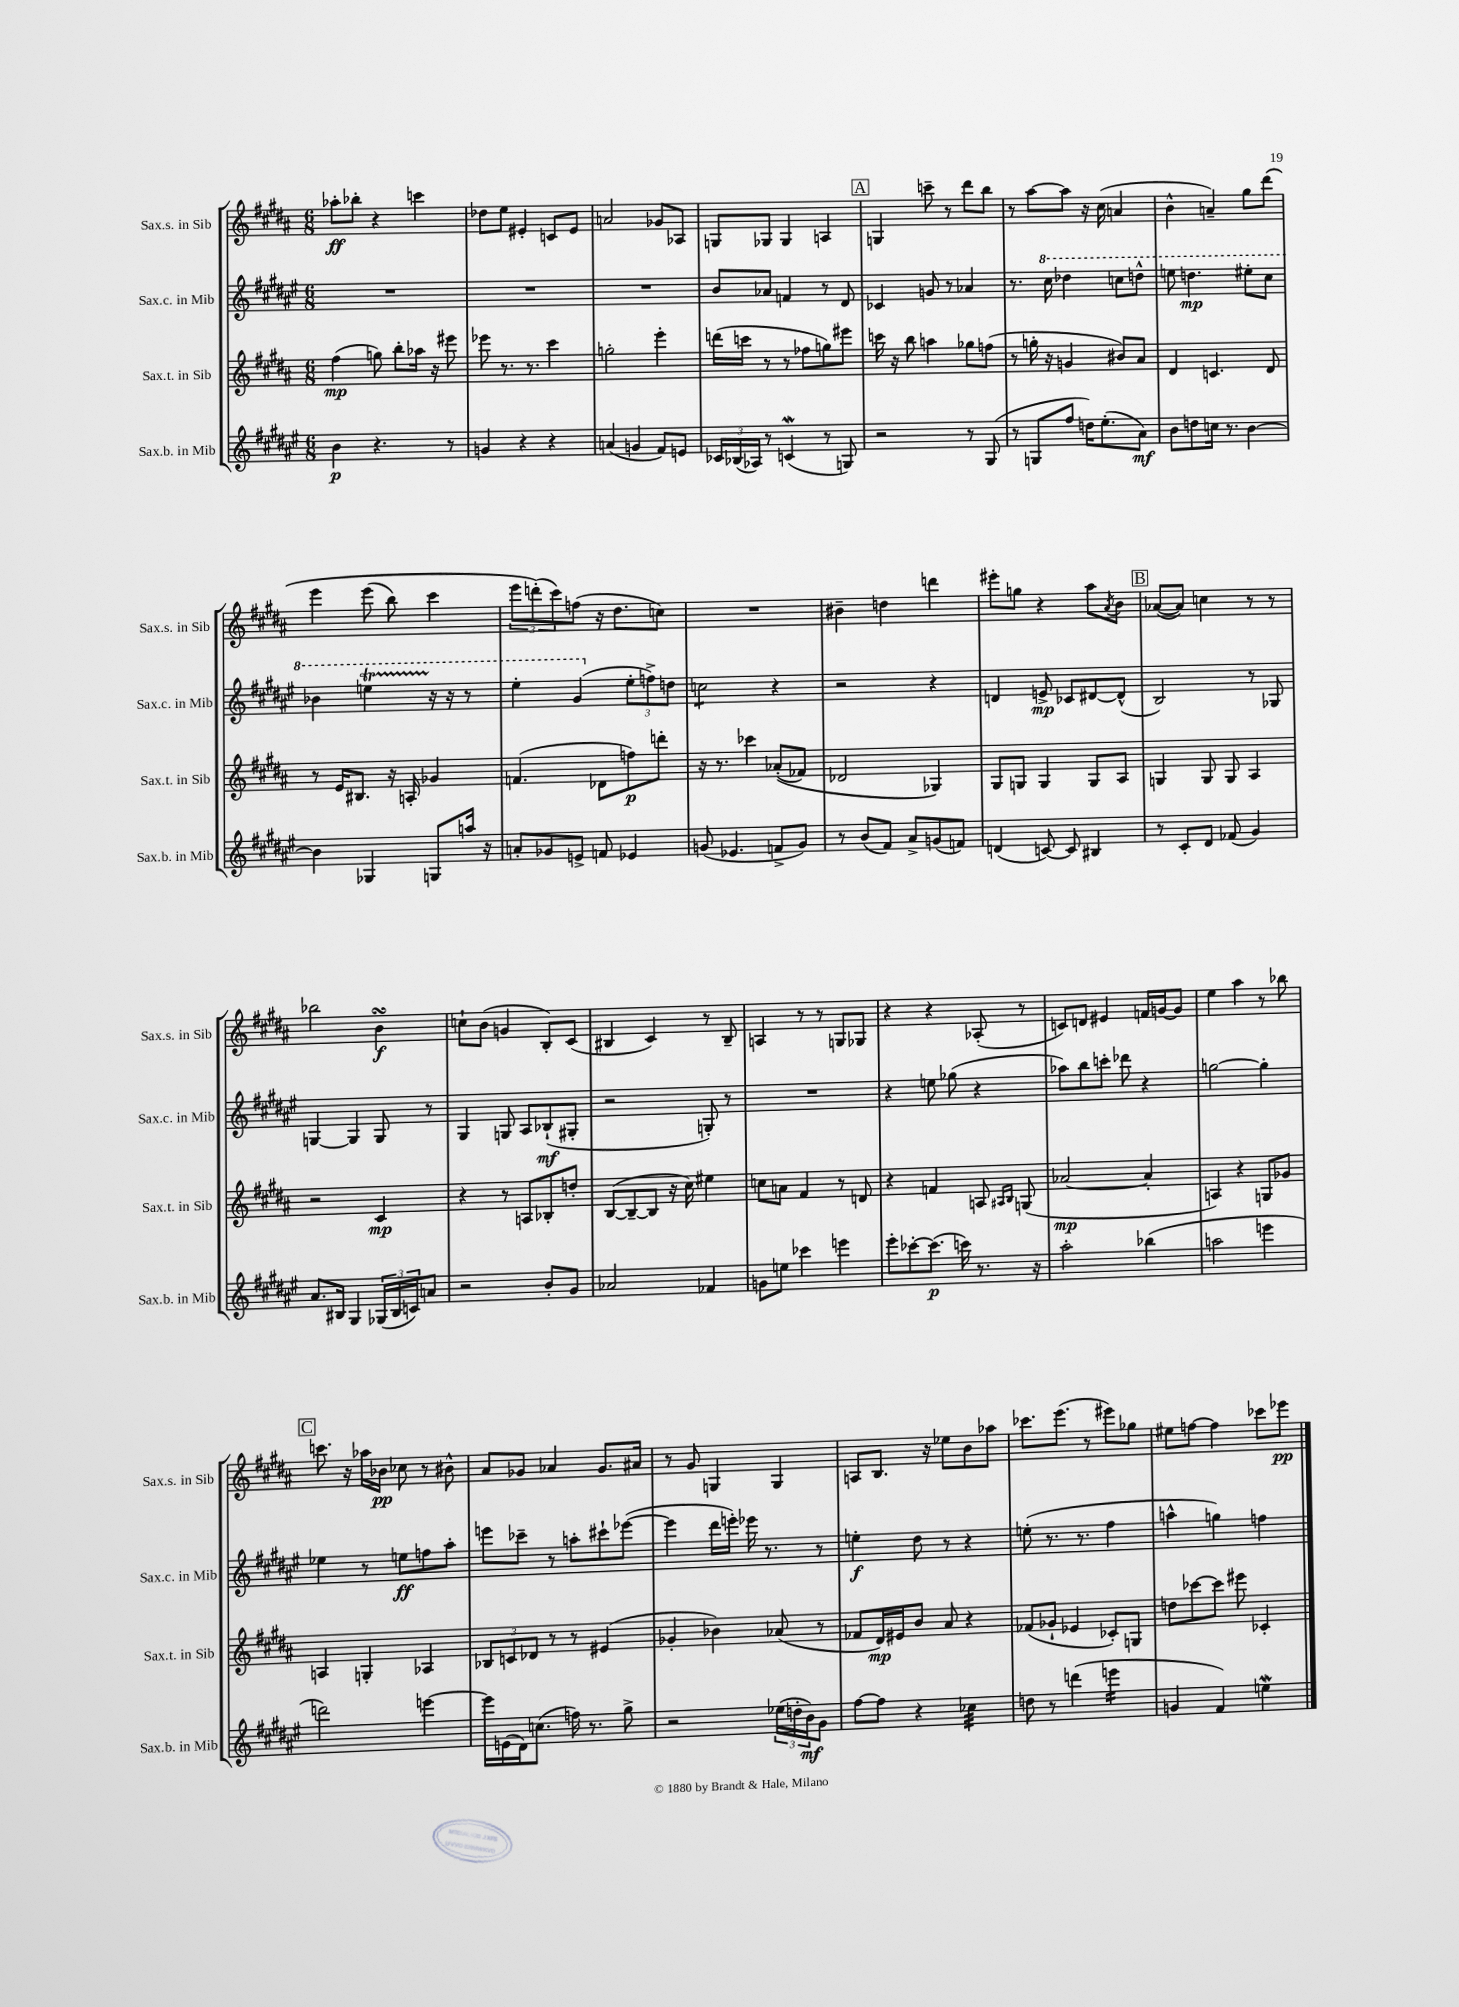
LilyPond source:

<<
\new StaffGroup <<
\new Staff = "s0" \with { instrumentName = "Sax.s. in Sib" shortInstrumentName = "Sax.s. in Sib" } {
    \clef treble \key b \major \numericTimeSignature \time 6/8
    aes''8-.\ff bes''8-. r4 c'''4 |
    des''8 e''8 eis'4-. c'8 eis'8 |
    a'2 ges'8 aes8 |
    g8 ges8 ges4 a4 |
    \mark \markup { \box "A" } g4 c'''8-- r8 dis'''8 b''8 |
    r8 ais''8~ ais''8 r16 cis''16( a'4 |
    b'4-^ a'4--) gis''8 dis'''8\( |
    e'''4 e'''8( b''8) cis'''4 |
    \tuplet 3/2 { e'''8 d'''8-.(\) cis'''8) } f''8( r16 dis''8. c''8) |
    R2. |
    bis'4-- d''4 d'''4 |
    eis'''8-. g''8 r4 ais''8 \acciaccatura { ais'8 } b'8 |
    \mark \markup { \box "B" } aes'8~( aes'8) c''4 r8 r8 |
    bes''2 b'4\turn\f |
    c''8-! b'8( g'4 b8-.) cis'8( |
    bis4 cis'4) r8 bis8-- |
    a4 r8 r8 g8 ges8 |
    r4 r4 aes8-.( r8 |
    c'8) d'8 eis'4 f'16 g'16~ g'8 |
    e''4 ais''4 r8 bes''8 |
    \mark \markup { \box "C" } c'''8. r16 aes''16 bes'16\pp ces''8 r8 bis'8-^ |
    ais'8 ges'8 aes'4 ges'8. ais'16 |
    r8 gis'8 g4 g4 |
    a8 b8. r16 ees''8 b'8 aes''8 |
    ces'''8. e'''8.( r8 eis'''8) ges''8 |
    eis''8 f''8~ f''4 ces'''8 ees'''8\pp \bar "|." |
}
\new Staff = "s1" \with { instrumentName = "Sax.c. in Mib" shortInstrumentName = "Sax.c. in Mib" } {
    \clef treble \key fis \major \numericTimeSignature \time 6/8
    R2. |
    R2. |
    R2. |
    b'8 aes'8 f'4 r8 dis'8 |
    \mark \markup { \box "A" } ces'4 g'8 r8 aes'4 |
    r8. \ottava #1 cis'''16 des'''4 c'''8 d'''8-^ |
    e'''8 d'''4.\mp eis'''8-. cis'''8 |
    bes''4 e'''4\startTrillSpan r16\stopTrillSpan r16 r8 |
    eis'''4-. gis''4( \ottava #0 \tuplet 3/2 { eis''8-. f''8->) d''8 } |
    c''2:8 r4 |
    r2 r4 |
    d'4 e'8->\mp ces'8 dis'8~ dis'8-^( |
    \mark \markup { \box "B" } b2) r8 ges8 |
    g4~ g4 g8 r8 |
    gis4 g8 ais8 bes8-!\mf( gis8-. |
    r2 g8-.) r8 |
    R2. |
    r4 e''8 ges''8( r4 |
    aes''8) b''8 c'''8-. des'''8 r4 |
    g''2~ g''4-. |
    \mark \markup { \box "C" } ees''4 r8 e''8\ff f''8 ais''8-. |
    e'''8 ces'''8-- r8 a''8-. cis'''8-! ees'''8~( |
    ees'''4 dis'''16 e'''16-.) ees'''16 r8. r8 |
    e''4-.\f dis''8 r8 r4 |
    e''8-.( r8. r8. fis''4 |
    a''4-^ g''4) f''4 \bar "|." |
}
\new Staff = "s2" \with { instrumentName = "Sax.t. in Sib" shortInstrumentName = "Sax.t. in Sib" } {
    \clef treble \key b \major \numericTimeSignature \time 6/8
    fis''4\mp( g''8) b''8-. aes''16 r16 eis'''8 |
    ees'''8 r8. r8. cis'''4 |
    g''2-. e'''4-. |
    d'''16( c'''16 r8 r8 fes''8 g''8) eis'''8 |
    \mark \markup { \box "A" } c'''16 r16 b''8 a''4 ges''8 f''8( |
    r8 g''16-. r16 g'4 bis'8) ais'8 |
    dis'4 c'4. dis'8 |
    r8 e'16 bis8. r16 a16-. ges'4 |
    f'4.( des'8 f''8\p) d'''8-. |
    r16 r8. ces'''4 aes'8-.(\( fes'8) |
    des'2 ges4\) |
    gis8 g8 g4 g8 ais8 |
    \mark \markup { \box "B" } g4 g8 g8 ais4 |
    r2 cis'4\mp |
    r4 r8 a8 bes8-. d''8-. |
    b8~( b8~-- b8 r16 cis''16) eis''4 |
    c''8 a'8 fis'4 r8 d'8 |
    r4 f'4 a8 \grace { ais16 b16 } g8( |
    aes'2~\mp aes'4-. |
    a4) r4 g8 ges'8 |
    \mark \markup { \box "C" } a4 g4-. aes4 |
    \tuplet 3/2 { bes8 c'8 des'8 } r8 r8 eis'4( |
    ges'4-. bes'4) aes'8( r8 |
    fes'8 dis'16\mp) eis'16 b'8 ais'8 r4 |
    fes'8( ges'8-! ees'4 ces'8-.) g8 |
    d''8 ces'''8~ ces'''8 eis'''8 ces'4-. \bar "|." |
}
\new Staff = "s3" \with { instrumentName = "Sax.b. in Mib" shortInstrumentName = "Sax.b. in Mib" } {
    \clef treble \key fis \major \numericTimeSignature \time 6/8
    b'4\p r4. r8 |
    g'4 r4 r4 |
    a'4( g'4 fis'8) e'8 |
    \tuplet 3/2 { ces'16 bes16( aes16) } r8 c'4\mordent( r8 g8) |
    \mark \markup { \box "A" } r2 r8 gis8( |
    r8 g8 fis''8 d''16) eis''8.-.( ais'8\mf) |
    b'8 d''8 c''16 r8. b'4~ |
    b'4 ges4 g8 a''16 r16 |
    a'8-. ges'8 e'8-> f'8 ees'4 |
    g'8( ees'4. f'8-> g'8) |
    r8 b'8( fis'8) ais'8-> g'8( f'8) |
    d'4( c'8~) c'8 bis4 |
    \mark \markup { \box "B" } r8 cis'8-. dis'8 fes'8( gis'4) |
    ais'8. bis16 gis4 \tuplet 3/2 { ges16( bis16 c'16) } a'8 |
    r2 b'8-. gis'8 |
    aes'2 fes'4 |
    g'8 e''8 ces'''4 e'''4 |
    eis'''8-. ces'''8~-. ces'''8.\p( c'''16) r8. r16 |
    ais''2-. bes''4( |
    a''2 e'''4 |
    \mark \markup { \box "C" } d'''2) e'''4~ |
    e'''16 e'16( dis'16) c''8.( f''16) r8. gis''8-> |
    r2 \tuplet 3/2 { ees''16( d''16-. b'16\mf) } gis'8 |
    fis''8~ fis''8 r4 ces''4:32 |
    d''8 r8 d'''4( e'''4:16 |
    g'4 fis'4) e''4\mordent \bar "|." |
}
>>
>>
\layout { \context { \Score \remove "Bar_number_engraver" } }
